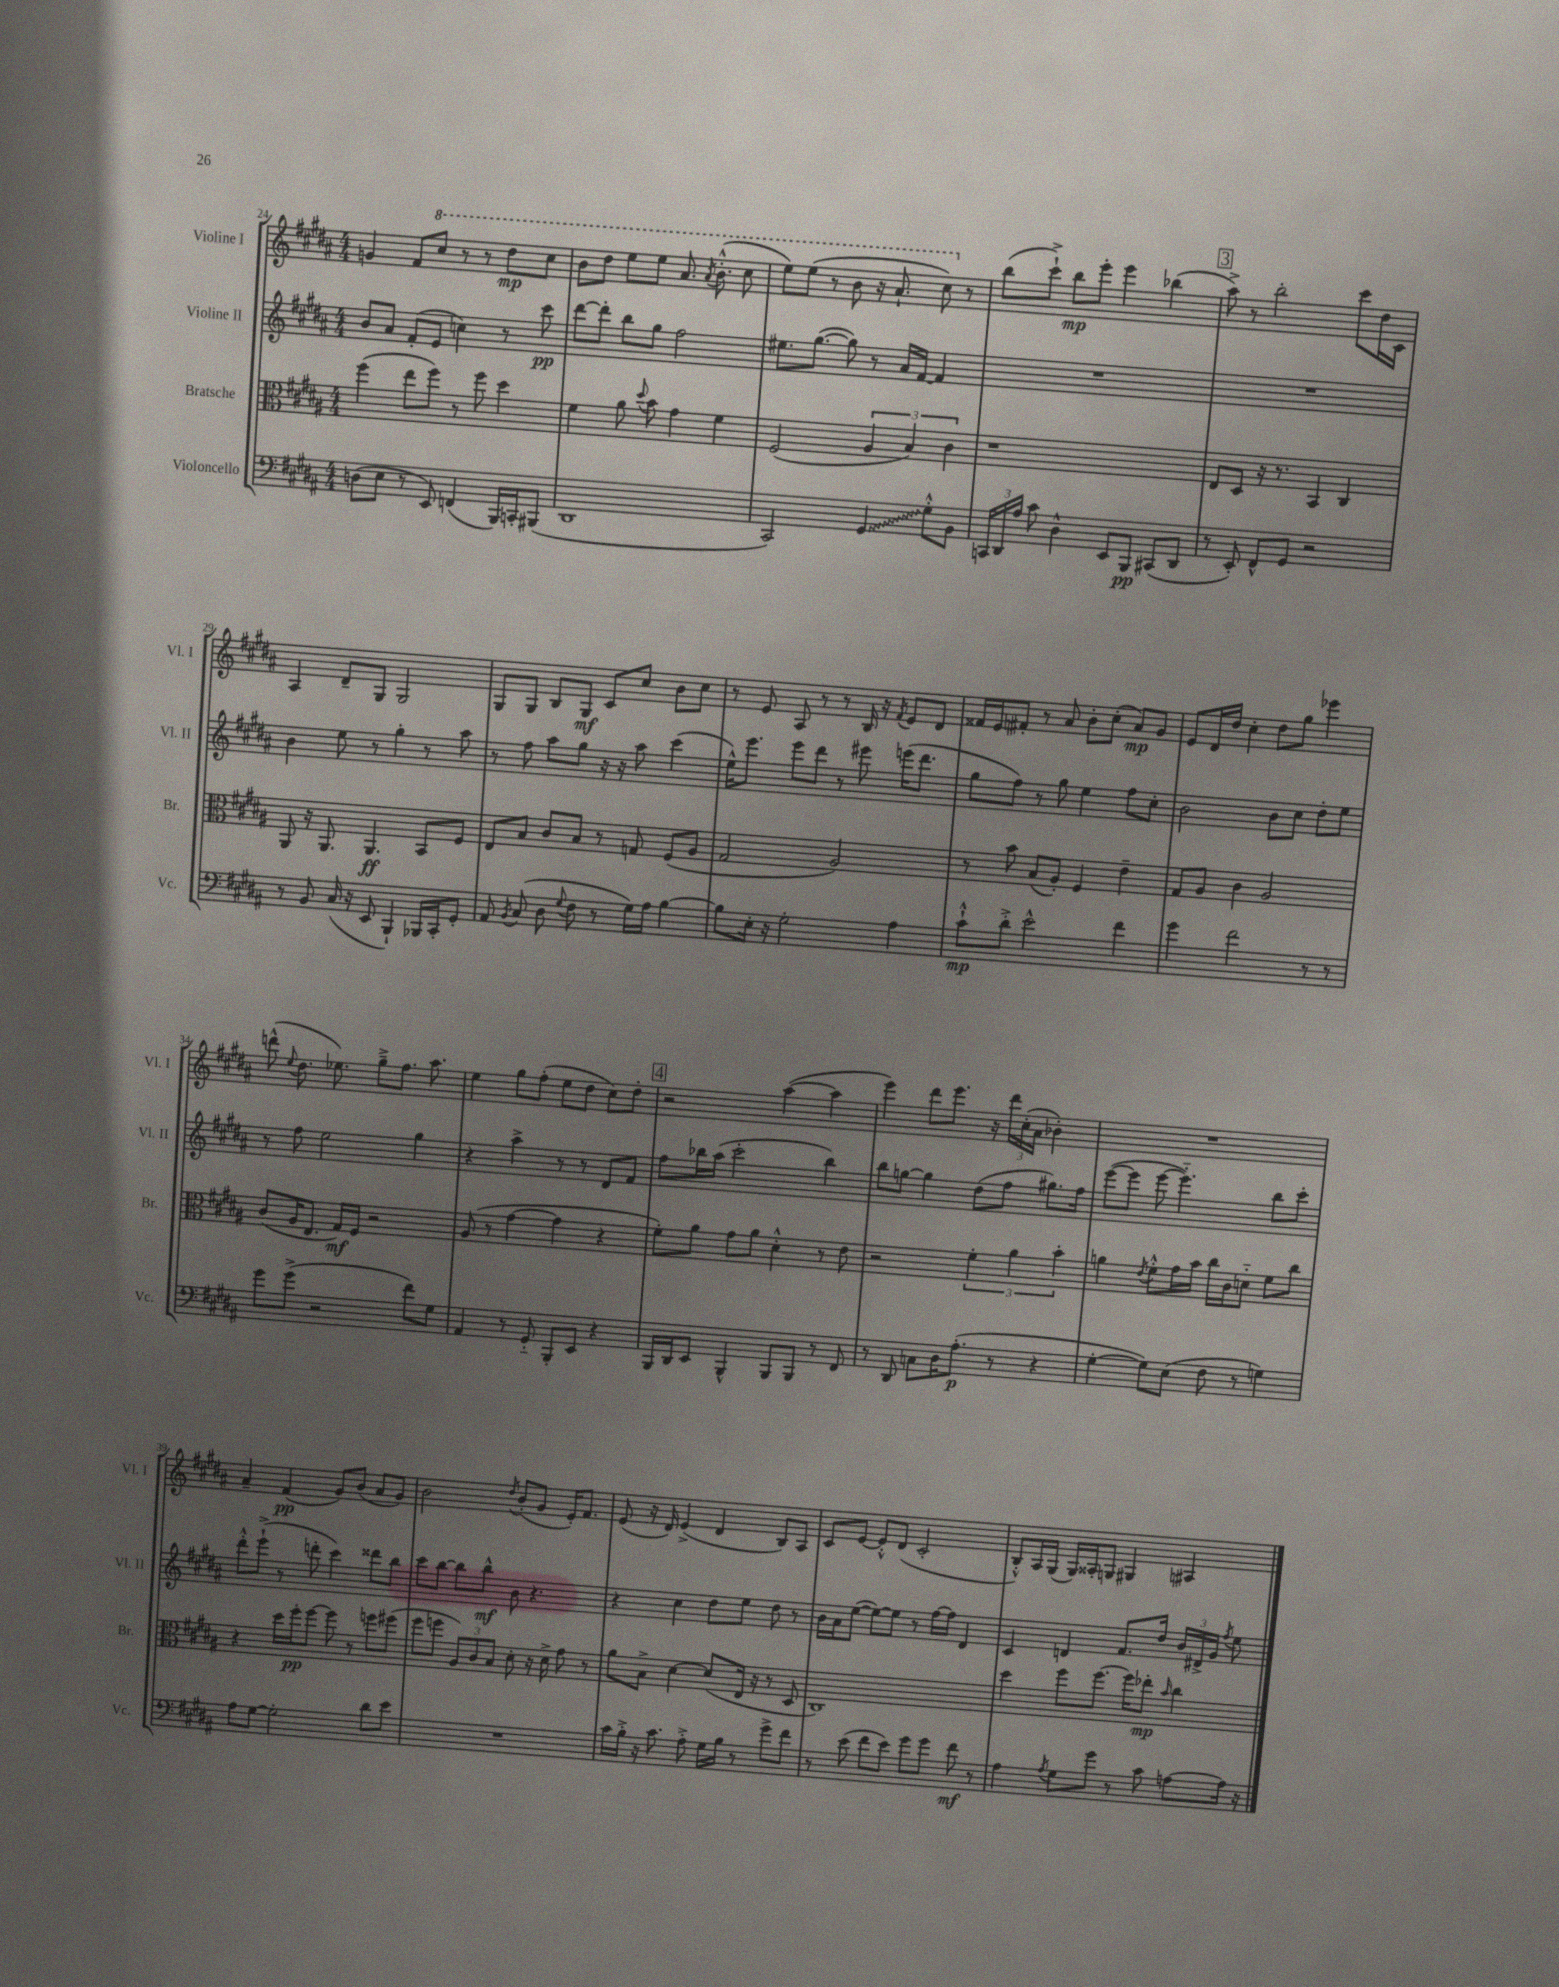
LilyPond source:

<<
\new StaffGroup <<
\new Staff = "s0" \with { instrumentName = "Violine I" shortInstrumentName = "Vl. I" } {
    \clef treble \key b \major \numericTimeSignature \time 4/4
    \autoBeamOff g'4 fis'8[ \ottava #1 cis'''8] r8 r8 dis'''8[\mp cis'''8] |
    b''8[ dis'''8] e'''8[ e'''8] ais''8. \acciaccatura { ais''8 } b''8.-.-^( cis'''8 |
    e'''8[) e'''8]( r8 b''8 r16 ais''8.-! cis'''8) \ottava #0 r8 |
    b''8[( cis'''8]-!->) b''8[\mp e'''8]-. e'''4 bes''4( |
    \mark \markup { \box "3" } ais''8->) r8 b''2-. cis'''8[ dis''16 cis'16] |
    ais4 dis'8[-- gis8] gis2 |
    gis8[ gis8] b8[ gis8]\mf cis'8[ cis''8] b'8[ cis''8] |
    r8 e'8 ais8 r8 r8 b16 r16 \acciaccatura { fis'8 } e'8[ dis'8] |
    fisis'16[ e'16 fis'8]-. r8 ais'8 b'8[-. cis''8]-.( ais'8[\mp) gis'8] |
    e'8[ dis'16 dis''16] cis''4-. dis''8[ gis''8] ees'''4 |
    d'''8-^( \appoggiatura { e''8 } dis''8. ees''8.) gis''8[---> fis''8.] ais''8. |
    e''4 gis''8[ fis''8]-.( e''8[ dis''8] cis''8[) dis''8]-. |
    \mark \markup { \box "4" } r2 ais''4~( ais''4 |
    e'''4) dis'''8[ e'''8.] r16 \tuplet 3/2 { dis'''16[ cis''16-.( ais'16] } bes'4-.) |
    R1 |
    ais'4-- fis'4\pp( gis'8[) b'8]( ais'8[ gis'8]) |
    b'2 \acciaccatura { dis''8 } b'8[-.( gis'8] e'16[-.) fis'8.] |
    e'8( r16 dis'16) e'4->( dis'4 b8[) ais8] |
    cis'8[ e'8]~ e'8[-.-^ dis'8]( cis'2-. |
    b8[-.-^) ais16 gis16]( gis16[) aisis16-. g8] gis4 ais4 \bar "|." |
}
\new Staff = "s1" \with { instrumentName = "Violine II" shortInstrumentName = "Vl. II" } {
    \clef treble \key b \major \numericTimeSignature \time 4/4
    \autoBeamOff b'8[ ais'8] fis'8[-.( e'8] c''4) r8 cis'''8\pp |
    dis'''8[~ dis'''8]-. b''8[ gis''8] fis''2 |
    eis''8.[ gis''8.]~( gis''8) r8 ais'16[ fis'16]~ fis'4 |
    R1 |
    \mark \markup { \box "3" } R1 |
    b'4 e''8 r8 gis''4-. r8 ais''8 |
    r8 fis''8 ais''8[ gis''8] r16 r16 ais''8 cis'''4( |
    e''16[-^) e'''8.] e'''8[ dis'''8] r8 eis'''8 e'''16[( dis'''8.] |
    gis''8[ fis''8]) r8 gis''8 e''4 fis''8[ cis''8]-. |
    b'2 b'8[ cis''8] dis''8[-. e''8] |
    r8 fis''8 e''2 gis''4 |
    r4 ais''4-> r8 r8 dis'8[ fis'8] |
    \mark \markup { \box "4" } fis''8[ bes''16 ais''16]( cis'''2-. bes''4) |
    b''8[ g''8]~ g''4 dis''8[( fis''8] gis''8.[) fis''16] |
    e'''8[~( e'''8] e'''8~ e'''4.-_) b''8[ cis'''8]-. |
    dis'''8[-.-^ e'''8]-!->( r8 d'''8-. cis'''4) disis'''8[ b''8] |
    cis'''8[ b''8]~ b''8[ b''8]-^\mf b'8 r4. |
    r4 cis''4 dis''8[ e''8] dis''8 r8 |
    b'16[ ais'16 e''8]~( e''8[~) e''8] r8 fis''16[~ fis''16] dis'4 |
    cis'4 d'4 fis'8.[ dis''16] \tuplet 3/2 { b'16[ dis'16-> gis'16] } \acciaccatura { fis''8 } e''8 \bar "|." |
}
\new Staff = "s2" \with { instrumentName = "Bratsche" shortInstrumentName = "Br." } {
    \clef alto \key b \major \numericTimeSignature \time 4/4
    \autoBeamOff fis''4( e''8[ fis''8]) r8 fis''8 dis''4 |
    fis'4 ais'8 \appoggiatura { dis''8 } b'8 gis'4 fis'4 |
    fis2( \tuplet 3/2 { ais4 b4) cis'4 } |
    r1 |
    \mark \markup { \box "3" } e8[ dis8] r16 r8. b,4 cis4 |
    ais,8 r16 ais,8. ais,4.\ff b,8[ fis8] |
    e8[ b8] cis'8[ b8] r8 g8 fis8[( ais8] |
    gis2 ais2) |
    r8 b'8 b8[( ais8]-.) fis4 e'4-- |
    gis8[ ais8] cis'4 ais2 |
    cis'8[( ais16 e8.] gis16[\mf) fis16] r2 |
    ais8( r8 gis'4~ gis'4 r4 |
    \mark \markup { \box "4" } fis'8[-.) ais'8] gis'8[ ais'8] dis'4-.-^ r8 e'8 |
    r2 \tuplet 3/2 { fis'4-. ais'4 b'4-. } |
    a'4 \acciaccatura { e'8 } fis'8[-.-^ gis'16 b'16] cis''16[ cis'16 d'8]-_ fis'8[ cis''8] |
    r4 dis''16[ fis''16-.\pp fis''8]~ fis''8 r8 f''8[ fis''8]( |
    fis''8[ f''8] \tuplet 3/2 { ais8[) cis'8 b8] } dis'8-. r16 dis'16-> gis'8 r8 |
    ais'8[ b8]-> dis'4~ dis'8[( e16] r16 r8 dis8 |
    cis1) |
    dis''4 fis''8[ fis''8.]~ fis''16[ ees''8]-.\mp \grace { b'16 } cis''4 \bar "|." |
}
\new Staff = "s3" \with { instrumentName = "Violoncello" shortInstrumentName = "Vc." } {
    \clef bass \key b \major \numericTimeSignature \time 4/4
    \autoBeamOff d8[( e8] r8 e,8) f,4( b,,16[) c,16-. bis,,8]( |
    dis,1 |
    cis,2) \once \override Glissando.style = #'zigzag gis,4\glissando gis8[-.-^ b,8] |
    \tuplet 3/2 { c,16[ dis,16 ais16] } cis'8 dis4-^ e,8[ b,,8]\pp cis,8[( dis,8] |
    \mark \markup { \box "3" } r8 e,8-.) fis,8[-^ gis,8] r2 |
    r8 b,8 cis16( r16 e,8 b,,4-!) bes,,16[ cis,16-. gis,8]-. |
    ais,8 \acciaccatura { b,8 } cis8( dis8 \appoggiatura { gis8 } fis8 r8 gis16[) ais16] b4~ |
    b8[ e16]-. r16 gis2-. ais4 |
    cis'8[-!-^\mp dis'8]-.-> e'2-^ fis'4 |
    gis'4 fis'2 r8 r8 |
    gis'8[ gis'8]->( r2 fis'8[) gis8] |
    ais,4 r8 gis,8-_ b,,8[-. e,8] r4 |
    \mark \markup { \box "4" } b,,16[ dis,16 e,8] b,,4-^ b,,8[ b,,8] r8 fis,8 |
    r8 dis,8 c8[ dis16 ais8.]-.\p( r8 r4 |
    gis4~-. gis8[) e8]( fis8 r8 g4) |
    ais8[ gis8]~ gis2-. dis'8[ e'8] |
    R1 |
    cis'16[ b16]-.-> r16 cis'8. ais8-.-> gis16[ b16] r8 gis'8[-> fis'8] |
    r8 e'8( fis'8[ e'8]) gis'8[ gis'8] fis'8\mf r8 |
    ais4 \acciaccatura { ais8 } gis8[ gis'8] r8 cis'8 a8[~ a16] r16 \bar "|." |
}
>>
>>
\layout { \context { \Score currentBarNumber = #24 } }
